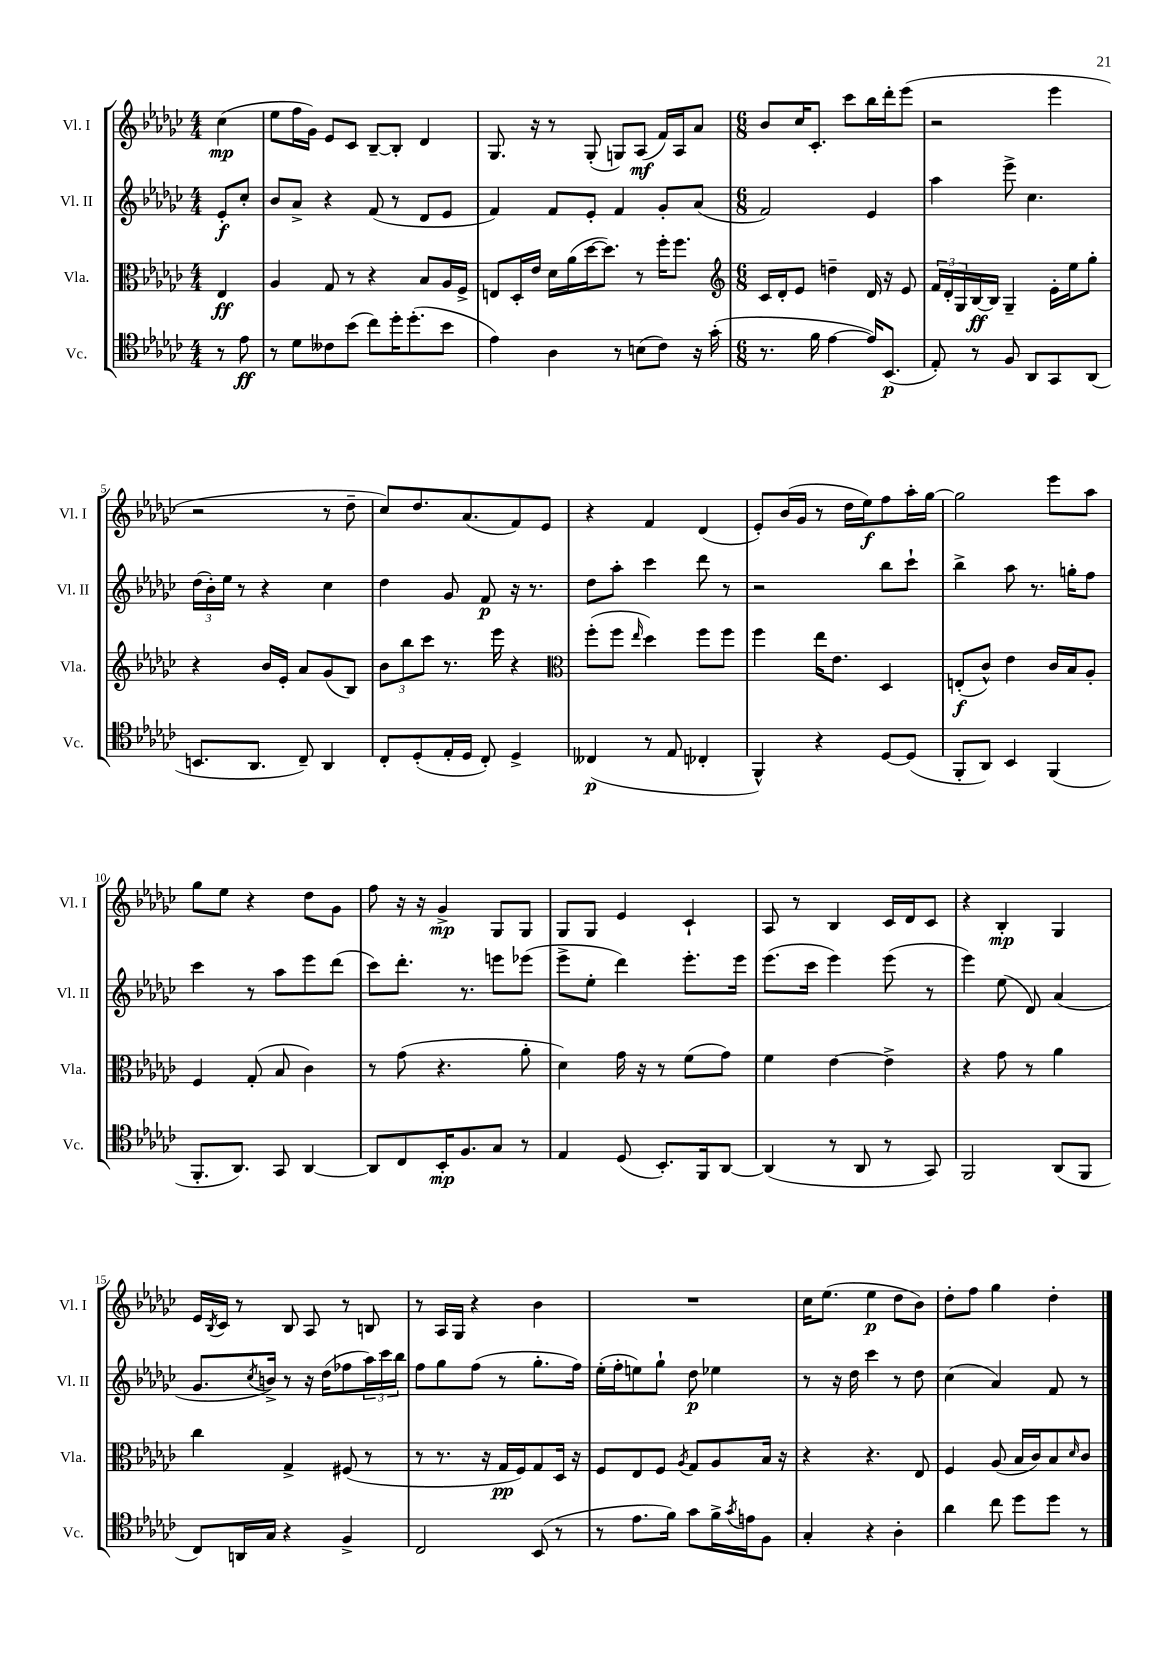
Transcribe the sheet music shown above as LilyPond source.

<<
\new StaffGroup <<
\new Staff = "s0" \with { instrumentName = "Vl. I" shortInstrumentName = "Vl. I" } {
    \clef treble \key ges \major \numericTimeSignature \time 4/4 \partial 4
    ces''4\mp( |
    ees''8 f''16 ges'16) ees'8 ces'8 bes8~-- bes8-. des'4 |
    ges8. r16 r8 ges8-.( g8) aes8\mf( f'16) aes16 aes'8 |
    \numericTimeSignature \time 6/8 bes'8 ces''16 ces'8.-. ces'''8 bes''16 des'''16-. ees'''8( |
    r2 ees'''4 |
    r2 r8 des''8-- |
    ces''8) des''8. aes'8.( f'8) ees'8 |
    r4 f'4 des'4( |
    ees'8-.) bes'16( ges'16 r8 des''16 ees''16\f) f''8 aes''16-. ges''16~ |
    ges''2 ees'''8 aes''8 |
    ges''8 ees''8 r4 des''8 ges'8 |
    f''8 r16 r16 ges'4->\mp ges8 ges8 |
    ges8 ges8 ees'4 ces'4-! |
    aes8 r8 bes4 ces'16 des'16 ces'8 |
    r4 bes4-.\mp ges4 |
    ees'16 \acciaccatura { bes8 } ces'16 r8 bes8 aes8 r8 b8 |
    r8 aes16 ges16 r4 bes'4 |
    R2. |
    ces''16 ees''8.( ees''4\p des''8 bes'8) |
    des''8-. f''8 ges''4 des''4-. \bar "|." |
}
\new Staff = "s1" \with { instrumentName = "Vl. II" shortInstrumentName = "Vl. II" } {
    \clef treble \key ges \major \numericTimeSignature \time 4/4 \partial 4
    ees'8-.\f ces''8-. |
    bes'8 aes'8-> r4 f'8( r8 des'8 ees'8 |
    f'4) f'8 ees'8-. f'4 ges'8-. aes'8( |
    \numericTimeSignature \time 6/8 f'2) ees'4 |
    aes''4 ees'''8-> ces''4. |
    \tuplet 3/2 { des''16( bes'16-.) ees''16 } r8 r4 ces''4 |
    des''4 ges'8 f'8\p r16 r8. |
    des''8 aes''8-. ces'''4 des'''8 r8 |
    r2 bes''8 ces'''8-! |
    bes''4-> aes''8 r8. g''16-. f''8 |
    ces'''4 r8 aes''8 ees'''8 des'''8( |
    ces'''8) des'''8.-. r8. e'''8 ees'''8( |
    ees'''8-> ees''8-. des'''4) ees'''8.-. ees'''16 |
    ees'''8.( ces'''16 ees'''4) ees'''8( r8 |
    ees'''4) ees''8( des'8) aes'4( |
    ges'8. \acciaccatura { ces''8 } b'16->) r8 r16 des''16( fes''8 \tuplet 3/2 { aes''16) ces'''16 bes''16 } |
    f''8 ges''8 f''8( r8 ges''8.-. f''16) |
    ees''16-.( f''16-. e''8) ges''8-! des''8\p ees''4 |
    r8 r16 des''16 ces'''4 r8 des''8 |
    ces''4( aes'4) f'8 r8 \bar "|." |
}
\new Staff = "s2" \with { instrumentName = "Vla." shortInstrumentName = "Vla." } {
    \clef alto \key ges \major \numericTimeSignature \time 4/4 \partial 4
    ees4\ff |
    aes4 ges8 r8 r4 bes8 aes16 f16-> |
    e8 des16-. ees'16 des'16 aes'16( des''16~ des''8.) r8 f''16-. f''8. |
    \numericTimeSignature \time 6/8 \clef treble ces'16 des'16-. ees'8 d''4-- des'16 r16 ees'8 |
    \tuplet 3/2 { f'16 des'16-. ges16 } bes16~\ff bes16 ges4-- ees'16-. ees''16 ges''8-. |
    r4 bes'16 ees'16-. aes'8 ges'8( bes8) |
    \tuplet 3/2 { bes'8 bes''8 ces'''8 } r8. ees'''16 r4 |
    \clef alto f''8-.( f''8 \grace { ees''16 } des''4) f''8 f''8 |
    f''4 ees''16 ees'8. des4 |
    e8-.\f( ces'8-^) ees'4 ces'16 bes16 aes8-. |
    f4 ges8-.( bes8 ces'4) |
    r8 ges'8( r4. aes'8-. |
    des'4) ges'16 r16 r8 f'8( ges'8) |
    f'4 ees'4~ ees'4-> |
    r4 ges'8 r8 aes'4 |
    ces''4 ges4-> fis8( r8 |
    r8 r8. r16 ges16\pp f16) ges8 des16 r16 |
    f8 ees8 f8 \acciaccatura { aes8 } ges8 aes8 bes16 r16 |
    r4 r4. ees8 |
    f4 aes8( bes16 ces'16) bes8 \grace { des'16 } ces'8 \bar "|." |
}
\new Staff = "s3" \with { instrumentName = "Vc." shortInstrumentName = "Vc." } {
    \clef tenor \key ges \major \numericTimeSignature \time 4/4 \partial 4
    r8 ees'8\ff |
    r8 des'8 ceses'8 bes'8( ces''8) des''16-. des''8.-.( bes'8 |
    ees'4) aes4 r8 b8( ces'8) r16 ges'16-.( |
    \numericTimeSignature \time 6/8 r8. f'16 ees'4~ ees'16) bes,8.\p( |
    ees8-.) r8 f8 aes,8 ges,8 aes,8( |
    b,8. aes,8. ces8--) aes,4 |
    ces8-. des8-.( ees16-. des16 ces8-.) des4-> |
    ceses4\p( r8 ees8 ces4-. |
    f,4-^) r4 des8~ des8( |
    f,8-. aes,8) bes,4 f,4( |
    f,8.-. aes,8.) ges,8 aes,4~ |
    aes,8 ces8 bes,16-.\mp f8. ges8 r8 |
    ees4 des8( bes,8.-.) f,16 aes,8~ |
    aes,4( r8 aes,8 r8 ges,8) |
    f,2 aes,8( f,8 |
    ces8) a,16 ges16 r4 f4-> |
    ces2 bes,8( r8 |
    r8 ees'8. f'16) ges'8 f'16-> \acciaccatura { ges'8 } e'16 f8 |
    ges4-. r4 aes4-. |
    aes'4 ces''8 des''8 des''8 r8 \bar "|." |
}
>>
>>
